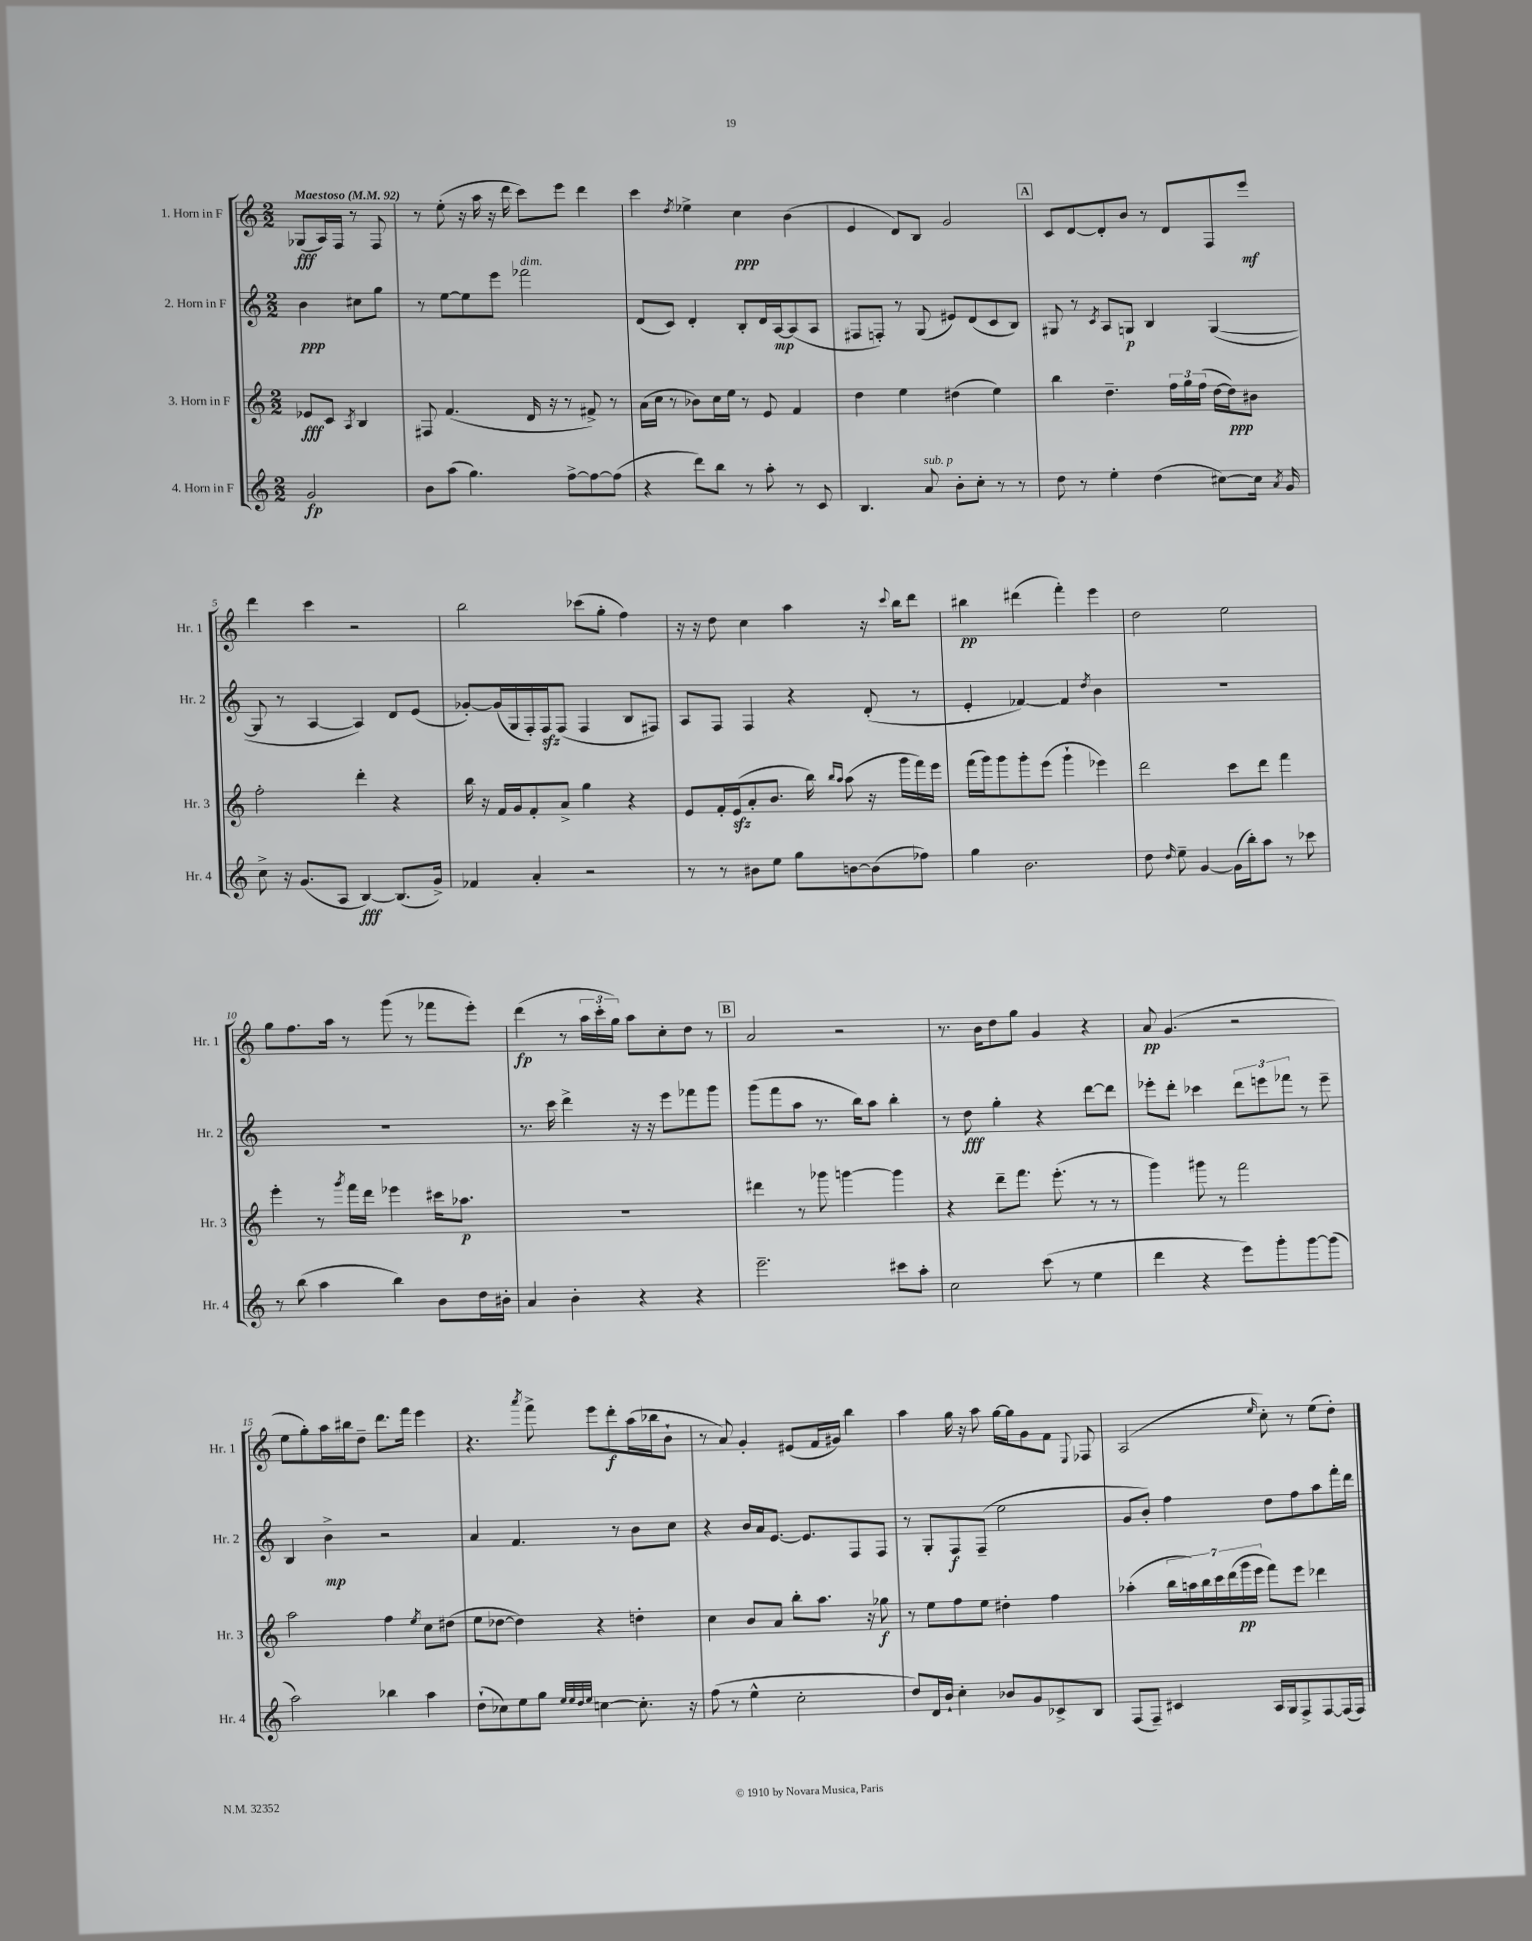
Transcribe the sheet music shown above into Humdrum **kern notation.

**kern	**dynam	**kern	**dynam	**kern	**dynam	**kern	**dynam
*part4	*part4	*part3	*part3	*part2	*part2	*part1	*part1
*staff4	*staff4	*staff3	*staff3	*staff2	*staff2	*staff1	*staff1
*I"4. Horn in F	*	*I"3. Horn in F	*	*I"2. Horn in F	*	*I"1. Horn in F	*
*I'Hr. 4	*	*I'Hr. 3	*	*I'Hr. 2	*	*I'Hr. 1	*
*clefG2	*	*clefG2	*	*clefG2	*	*clefG2	*
*k[]	*	*k[]	*	*k[]	*	*k[]	*
*M2/2	*	*M2/2	*	*M2/2	*	*M2/2	*
*MM92	*	*MM92	*	*MM92	*	*MM92	*
=	=	=	=	=	=	=	=
!	!	!	!	!	!	!LO:TX:a:B:t=Maestoso	!
2g/	fp	8e-X/L	fff	4b\	ppp	(8G-X/L	fff
.	.	8c/J	.	.	.	16A/L)	.
.	.	.	.	.	.	16F/JJ	.
.	.	8qA/	.	.	.	.	.
.	.	4B/	.	8cc#X\L	.	8r	.
.	.	.	.	8gg\J	.	8F/	.
=1	=1	=1	=1	=1	=1	=1	=1
8b\L	.	8F#X/	.	8r	.	8r	.
(8aa\J	.	(4.f/	.	[8ee\L	.	(8ee'\	.
4.gg\)	.	.	.	8ee\]	.	16r	.
.	.	.	.	.	.	16aa\	.
.	.	.	.	8eee\J	.	16r	.
.	.	.	.	.	.	16ddd\	.
!	!	!	!	!LO:TX:a:i:t=dim.	!	!	!
.	.	16d/	.	2fff-X\	.	8ccc\L)	.
.	.	16r	.	.	.	.	.
[8ff^\L	.	8r	.	.	.	8eee\J	.
8ff\_	.	8f#X^/)	.	.	.	4ddd\	.
(8ff\J]	.	8r	.	.	.	.	.
=2	=2	=2	=2	=2	=2	=2	=2
4r	.	(16a\LL	.	(8d/L	.	4ccc\	.
.	.	16cc\JJ	.	.	.	.	.
.	.	8r	.	8c/J)	.	.	.
.	.	.	.	.	.	8qdd/	.
8ddd\L)	.	8b-X\L)	.	4d'/	.	4ee-X^\	.
8bb\J	.	16cc\L	.	.	.	.	.
.	.	16ee\JJ	.	.	.	.	.
8r	.	8r	.	8B'/L	.	4cc\	ppp
8aa'\	.	8e/	.	16d/L	.	.	.
.	.	.	.	[16A/J	mp	.	.
8r	.	4f/	.	(8A/]	.	(4b\	.
8c/	.	.	.	8A/J	.	.	.
=3	=3	=3	=3	=3	=3	=3	=3
4.B/	.	4dd\	.	8F#X/L	.	4e/	.
.	.	.	.	8Fn'/J)	.	.	.
.	.	4ee\	.	8r	.	8d/L)	.
!LO:TX:a:i:t=sub. p	!	!	!	!	!	!	!
8a/	.	.	.	(8G/	.	8B/J	.
8b'\L	.	(4dd#X\	.	8e#X/L)	.	2g/	.
8cc'\J	.	.	.	(8d/	.	.	.
8r	.	4ee\)	.	8c/	.	.	.
8r	.	.	.	8B/J)	.	.	.
!!LO:REH:place=s1:t=A
=4	=4	=4	=4	=4	=4	=4	=4
8dd\	.	4bb\	.	8G#X/	.	8c/L	.
8r	.	.	.	8r	.	[8d/	.
.	.	.	.	8qc/	.	.	.
4ee'\	.	4.dd~\	.	8A/L	.	8d'/]	.
.	.	.	.	8Gn/J	p	8b/J	.
(4dd\	.	.	.	4B/	.	8r	.
.	.	24ff\LL	.	.	.	8d/L	.
.	.	24gg\	.	.	.	.	.
.	.	(24ff\JJ	.	.	.	.	.
[8cc#X\L)	.	[16dd\LL	.	([4G/	.	8F/	.
.	.	16dd\J])	ppp	.	.	.	.
16cc#\Jk]	.	8b#X\J	.	.	.	8eee/J	mf
8qa/	.	.	.	.	.	.	.
16g/	.	.	.	.	.	.	.
!!LO:LB:g=z
=5	=5	=5	=5	=5	=5	=5	=5
8cc^\	.	2ff'\	.	8G/]	.	4ddd\	.
16r	.	.	.	8r	.	.	.
(8.g/L	.	.	.	.	.	.	.
.	.	.	.	[4A/	.	4ccc\	.
8A/J	.	.	.	.	.	.	.
[4B/)	fff	4ddd'\	.	4A/])	.	2r	.
(8.B/L]	.	4r	.	8d/L	.	.	.
.	.	.	.	(8e/J	.	.	.
16g^/Jk)	.	.	.	.	.	.	.
=6	=6	=6	=6	=6	=6	=6	=6
4f-X/	.	16bb\	.	[8g-X'/L)	.	2bb\	.
.	.	16r	.	.	.	.	.
.	.	16f/LL	.	(16g-/L]	.	.	.
.	.	16g/J	.	16G/	.	.	.
4a'/	.	8f'/	.	16F'/)	.	.	.
.	.	.	.	16Fzz/J	.	.	.
.	.	8a^/J	.	(8F/J	.	.	.
2r	.	4gg\	.	4F/	.	(8ccc-X\L	.
.	.	.	.	.	.	8gg'\J	.
.	.	4r	.	8B/L	.	4ff\)	.
.	.	.	.	8F#X/J)	.	.	.
=7	=7	=7	=7	=7	=7	=7	=7
8r	.	8e/L	.	8A/L	.	16r	.
.	.	.	.	.	.	16r	.
8r	.	16f'/L	.	8F/J	.	8dd\	.
.	.	(16ezz/J	.	.	.	.	.
8b#X\L	.	8a'/	.	4F/	.	4cc\	.
8ee\J	.	8.b/J	.	.	.	.	.
8gg\L	.	.	.	4r	.	4aa\	.
.	.	16bb\)	.	.	.	.	.
.	.	16qqbb/LL	.	.	.	.	.
.	.	16qqaa/JJ	.	.	.	.	.
[8bn\	.	(8aa\	.	.	.	.	.
(8b\]	.	16r	.	(8d'/	.	16r	.
.	.	.	.	.	.	8qqccc/	.
.	.	16ggg\LL	.	.	.	16bb\KL	.
8ff-X\J)	.	16fff\)	.	8r	.	8ddd\J	.
.	.	16eee\JJ	.	.	.	.	.
=8	=8	=8	=8	=8	=8	=8	=8
4gg\	.	(16fff\LL	.	4e'/	.	4bb#X\	pp
.	.	16ggg\J)	.	.	.	.	.
.	.	8ggg\	.	.	.	.	.
2.b\	.	8ggg'\	.	[4f-X/)	.	(4ddd#X\	.
.	.	(8eee\J	.	.	.	.	.
.	.	4ggg`\	.	4f-/]	.	4fff'\)	.
.	.	.	.	8qdd/	.	.	.
.	.	4eee-X\)	.	4b\	.	4eee\	.
=9	=9	=9	=9	=9	=9	=9	=9
8dd\	.	2ddd\	.	1r	.	2dd\	.
16qqdd/	.	.	.	.	.	.	.
8ee~\	.	.	.	.	.	.	.
[4g/	.	.	.	.	.	.	.
(16g\LL]	.	8ccc\L	.	.	.	2ee\	.
16bb'\J)	.	.	.	.	.	.	.
8aa\J	.	8ddd\J	.	.	.	.	.
8r	.	4fff\	.	.	.	.	.
8ccc-X\	.	.	.	.	.	.	.
!!LO:LB:g=z
=10	=10	=10	=10	=10	=10	=10	=10
8r	.	4eee'\	.	1r	.	8gg\L	.
(8bb\	.	.	.	.	.	8.ff\	.
4aa\	.	8r	.	.	.	.	.
.	.	.	.	.	.	16aa\Jk	.
.	.	8qggg/	.	.	.	.	.
.	.	16fff\LL	.	.	.	8r	.
.	.	16ddd\JJ	.	.	.	.	.
4bb\)	.	4eee-X\	.	.	.	(8ggg\	.
.	.	.	.	.	.	8r	.
8b\L	.	16ccc#X\KL	.	.	.	8fff-X\L	.
.	.	8.aa-X\J	p	.	.	.	.
16dd\L	.	.	.	.	.	8eee'\J)	.
16b#X'\JJ	.	.	.	.	.	.	.
=11	=11	=11	=11	=11	=11	=11	=11
4a/	.	1r	.	8.r	.	(4ddd\	fp
.	.	.	.	16ccc\	.	.	.
4b'\	.	.	.	4ddd^\	.	8r	.
.	.	.	.	.	.	24aa\LL	.
.	.	.	.	.	.	24ccc'\	.
.	.	.	.	.	.	24gg\JJ)	.
4r	.	.	.	16r	.	8aa\L	.
.	.	.	.	16r	.	.	.
.	.	.	.	8eee\L	.	8cc'\	.
4r	.	.	.	8fff-X\	.	8dd\J	.
.	.	.	.	8ggg\J	.	8r	.
!!LO:REH:place=s1:t=B
=12	=12	=12	=12	=12	=12	=12	=12
2.eee~\	.	4ddd#X\	.	(8ggg\L	.	2a/	.
.	.	.	.	8fff\	.	.	.
.	.	8r	.	8aa\J	.	.	.
.	.	8ggg-X\	.	8.r	.	.	.
.	.	[4gggn\	.	.	.	2r	.
.	.	.	.	16bb\KL)	.	.	.
.	.	.	.	8aa\J	.	.	.
8ccc#X\L	.	4ggg\]	.	4bb'\	.	.	.
8aa'\J	.	.	.	.	.	.	.
=13	=13	=13	=13	=13	=13	=13	=13
2cc\	.	4r	.	8r	.	8.r	.
.	.	.	.	8dd\	fff	.	.
.	.	.	.	.	.	16b\KL	.
.	.	8ddd~\L	.	4gg'\	.	8dd\	.
.	.	8.fff\J	.	.	.	8gg\J	.
(8ccc\	.	.	.	4r	.	4g/	.
.	.	(8.eee'\	.	.	.	.	.
8r	.	.	.	.	.	.	.
4ee\	.	8r	.	[8ddd\L	.	4r	.
.	.	8r	.	8ddd\J]	.	.	.
=14	=14	=14	=14	=14	=14	=14	=14
4ddd\	.	4ggg\)	.	8eee-X'\L	.	8a/	pp
.	.	.	.	8ddd'\J	.	(4.g/	.
4r	.	8ggg#X\	.	4ccc-X\	.	.	.
.	.	8r	.	.	.	.	.
8eee\L)	.	2fff\	.	12ddd\L	.	2r	.
.	.	.	.	12eeen\	.	.	.
8ggg'\	.	.	.	.	.	.	.
.	.	.	.	12fff-X\J	.	.	.
[8ggg\	.	.	.	8r	.	.	.
(8ggg\J]	.	.	.	8eee~\	.	.	.
!!LO:LB:g=z
=15	=15	=15	=15	=15	=15	=15	=15
2aa\)	.	2aa\	.	4B/	.	8ee\L	.
.	.	.	.	.	.	8gg'\)	.
.	.	.	.	4b^\	mp	16aa\L	.
.	.	.	.	.	.	16bb#X\J	.
.	.	.	.	.	.	8dd~\J	.
4bb-X\	.	4ff\	.	2r	.	8.ddd\L	.
.	.	.	.	.	.	16fff\Jk	.
.	.	8qee/	.	.	.	.	.
4aa\	.	8cc\L	.	.	.	4eee\	.
.	.	(8dd#X\J	.	.	.	.	.
=16	=16	=16	=16	=16	=16	=16	=16
(8dd`\L	.	8ee\L	.	4a/	.	4.r	.
8cc-X\)	.	[8dd-X\J	.	.	.	.	.
8ee\	.	4dd-\])	.	4.f/	.	.	.
.	.	.	.	.	.	8qaaa/	.
8gg\J	.	.	.	.	.	8fff^\	.
32qqee/LLL	.	.	.	.	.	.	.
32qqee/	.	.	.	.	.	.	.
32qqdd/	.	.	.	.	.	.	.
32qqee/JJJ	.	.	.	.	.	.	.
[4ccn\	.	4r	.	.	.	8eee\L	.
.	.	.	.	8r	.	8ddd'\	f
8.cc'\]	.	4ddn'\	.	8b\L	.	(16aa\L	.
.	.	.	.	.	.	16bb-X\J	.
.	.	.	.	8cc\J	.	8b`\J	.
16r	.	.	.	.	.	.	.
=17	=17	=17	=17	=17	=17	=17	=17
(8ff\	.	4cc\	.	4r	.	8r	.
8r	.	.	.	.	.	8a/)	.
4ee^^\	.	8b/L	.	16b/LL	.	4g'/	.
.	.	.	.	16a/J	.	.	.
.	.	8a/J	.	[8.e/J	.	.	.
2cc'\	.	8bb'\L	.	.	.	(8e#X/L	.
.	.	.	.	8.e/L]	.	.	.
.	.	8.aa\J	.	.	.	16f/L	.
.	.	.	.	.	.	16g#X/JJ)	.
.	.	.	.	8F/	.	4bb\	.
.	.	16r	.	.	.	.	.
.	.	8gg-X\	f	8F/J	.	.	.
=18	=18	=18	=18	=18	=18	=18	=18
8dd/L)	.	8r	.	8r	.	4aa\	.
16d/L	.	8ee\L	.	8G'/L	.	.	.
16b`/JJ	.	.	.	.	.	.	.
4cc'\	.	8ff\	.	8F/	f	16gg\	.
.	.	.	.	.	.	16r	.
.	.	8ee\J	.	(8F~/J	.	8aa\	.
8b-X/L	.	4dd#X'\	.	2ee\	.	[16gg\LL	.
.	.	.	.	.	.	16gg\J]	.
8g/	.	.	.	.	.	8g\	.
8c-X^/	.	4ff\	.	.	.	8f\J	.
.	.	.	.	.	.	8qqE/	.
8B/J	.	.	.	.	.	8F-X/	.
=19	=19	=19	=19	=19	=19	=19	=19
(8F/L	.	(4aa-X'\	.	8g/L	.	(2A/	.
8F~/J)	.	.	.	8b'/J)	.	.	.
4c#X/	.	28bb\LL	.	4ff\	.	.	.
.	.	28aan\)	.	.	.	.	.
.	.	28bb\	.	.	.	.	.
.	.	28ccc\	.	.	.	.	.
.	.	(28ddd\	.	.	.	.	.
.	.	28ggg\	pp	.	.	.	.
.	.	28eee\JJ	.	.	.	.	.
.	.	.	.	.	.	16qqee/	.
16A/LL	.	8fff\L)	.	8dd\L	.	8cc'\)	.
16G/J	.	.	.	.	.	.	.
8F^/	.	8eee\J	.	8ff\	.	8r	.
[8F/	.	4ddd-X\	.	8aa\	.	(8ee\L	.
(16F/L]	.	.	.	16fff'\L	.	8dd'\J)	.
16F/JJ)	.	.	.	16ddd\JJ	.	.	.
==	==	==	==	==	==	==	==
*-	*-	*-	*-	*-	*-	*-	*-
